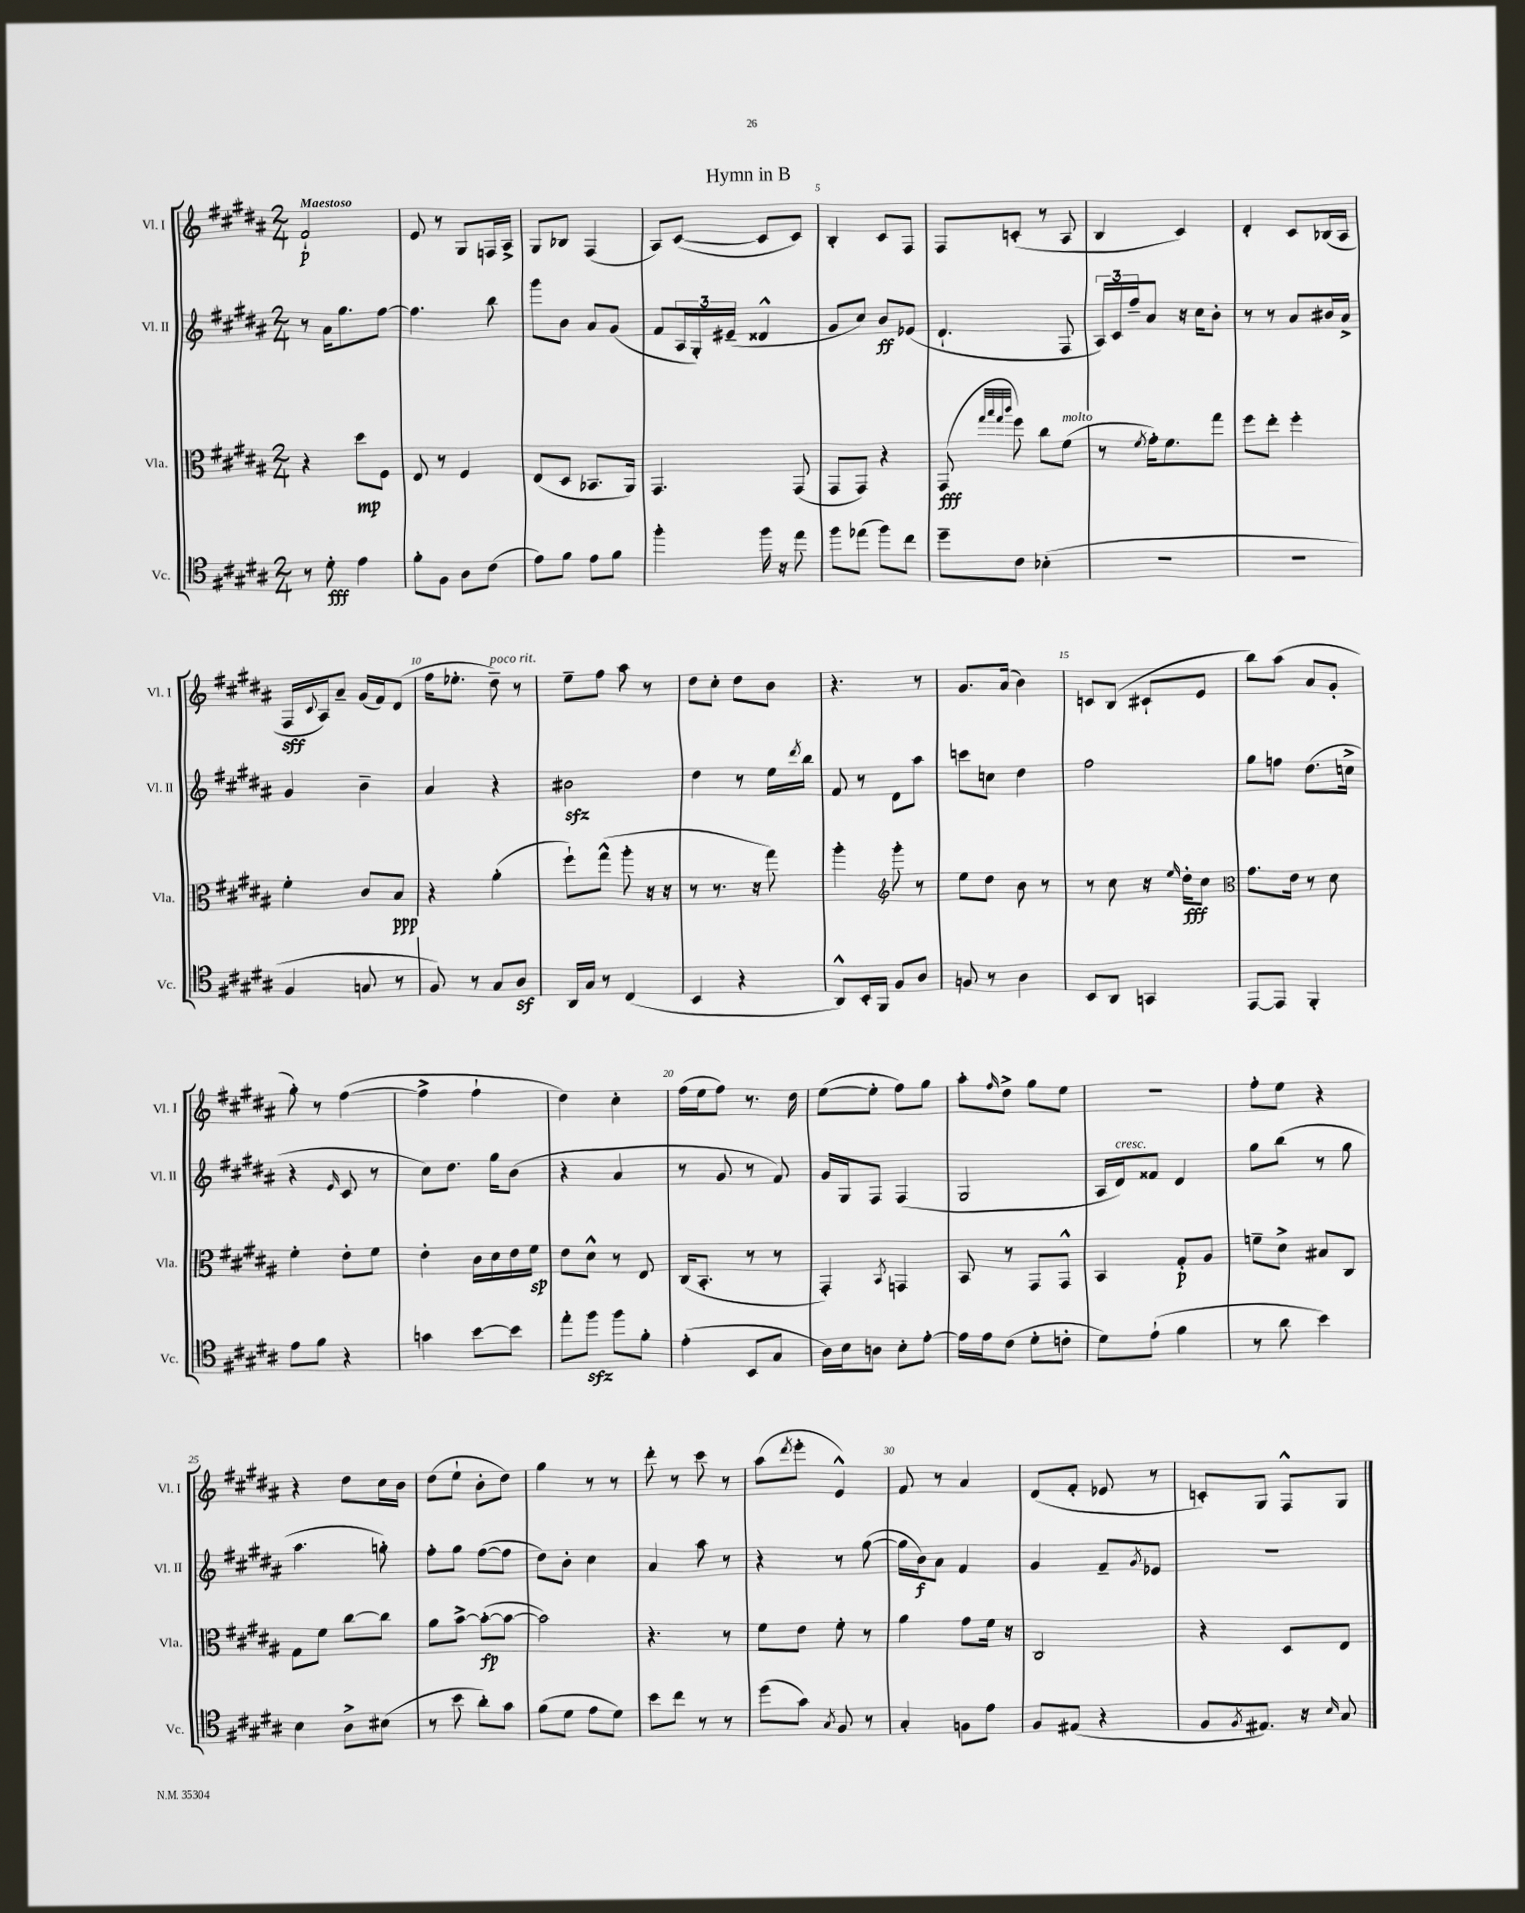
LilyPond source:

\header { title = "Hymn in B" }
<<
\new StaffGroup <<
\new Staff = "s0" \with { instrumentName = "Vl. I" shortInstrumentName = "Vl. I" } {
    \clef treble \key b \major \numericTimeSignature \time 2/4 \tempo "Maestoso"
    fis'2-!\p |
    e'8 r8 gis8 f16 ais16-> |
    gis8 bes8 fis4( |
    ais8) cis'8~( cis'8 cis'8) |
    b4-. cis'8 fis8 |
    fis8 c'8-.( r8 ais8 |
    b4 cis'4) |
    dis'4-. cis'8 bes16( ais16 |
    fis16\sff \appoggiatura { cis'8 } ais16) ais'8-- gis'16( fis'16) dis'8( |
    fis''16 ees''8.-. dis''8--^\markup { \italic "poco rit." }) r8 |
    e''8-- fis''8 ais''8 r8 |
    dis''8 cis''8-. dis''8 b'8 |
    r4. r8 |
    gis'8. ais'16( b'4) |
    c'8 b8( cis'8-! e'8 |
    b''8) ais''8( ais'8 gis'8-. |
    gis''8-.) r8 fis''4~( |
    fis''4-> fis''4-! |
    dis''4) cis''4-. |
    fis''16( e''16 fis''8) r8. dis''16 |
    e''8~( e''8-. fis''8) gis''8 |
    ais''8-. \grace { fis''16 } dis''8-> gis''8 e''8 |
    r2 |
    fis''8-. e''8 r4 |
    r4 dis''8 cis''16 b'16 |
    dis''8( e''8-! b'8-. dis''8) |
    gis''4 r8 r8 |
    dis'''8-. r8 cis'''8 r8 |
    ais''8( \acciaccatura { dis'''8 } e'''8-. e'4-^) |
    fis'8 r8 ais'4 |
    dis'8( fis'8-. ees'8 r8 |
    c'8-.) gis8 fis8-^ gis8 \bar "|." |
}
\new Staff = "s1" \with { instrumentName = "Vl. II" shortInstrumentName = "Vl. II" } {
    \clef treble \key b \major \numericTimeSignature \time 2/4
    r8 ais'16 gis''8. fis''8~ |
    fis''4. b''8 |
    gis'''8 b'8 ais'8 gis'8( |
    fis'8 \tuplet 3/2 { ais16 gis16-.) eis'16--( } disis'4-^ |
    gis'8 cis''8) b'8\ff ees'8( |
    dis'4.-! fis8 |
    \tuplet 3/2 { ais16) cis'16 fis''16-- } ais'8 r16 cis''16 b'8-. |
    r8 r8 ais'8 bis'16 ais'16-> |
    gis'4 b'4-- |
    ais'4 r4 |
    bis'2\sfz |
    dis''4 r8 e''16 \acciaccatura { dis'''8 } b''16 |
    fis'8 r8 dis'8 ais''8 |
    c'''8 c''8 dis''4 |
    fis''2 |
    gis''8 f''8 dis''8.( c''16-> |
    r4 \grace { e'16 } cis'8 r8 |
    cis''8) dis''8. gis''16 b'8( |
    r4 ais'4 |
    r8 gis'8 r8 fis'8) |
    gis'16 gis16 fis8 fis4( |
    gis2 |
    ais16 dis'16^\markup { \italic "cresc." }) fisis'8 dis'4 |
    gis''8 b''8( r8 gis''8 |
    ais''4. g''8-.) |
    fis''8-. gis''8 fis''8~( fis''8 |
    dis''8) b'8-. cis''4 |
    ais'4 ais''8 r8 |
    r4 r8 gis''8~( |
    gis''16 b'16\f) ais'8 fis'4 |
    gis'4 fis'8-- \acciaccatura { gis'8 } ees'8 |
    R2 \bar "|." |
}
\new Staff = "s2" \with { instrumentName = "Vla." shortInstrumentName = "Vla." } {
    \clef alto \key b \major \numericTimeSignature \time 2/4
    r4 dis''8\mp fis8 |
    e8 r8 fis4 |
    e8( dis8 bes,8. ais,16) |
    gis,4. gis,8( |
    gis,8 gis,8) r4 |
    gis,8\fff( \grace { gis''32 b''32 gis''32 cis'''32 } fis''8) cis''8 fis'8^\markup { \italic "molto" }( |
    r8 \acciaccatura { fis'8 } gis'16-.) fis'8. gis''8 |
    fis''8 e''8-. fis''4-. |
    fis'4-. cis'8 b8\ppp |
    r4 ais'4-.( |
    fis''8-!) gis''8-^( ais''8-. r16 r16 |
    r8 r8. r16 gis''8) |
    ais''4-. \clef treble gis'''8-. r8 |
    e''8 dis''8 b'8 r8 |
    r8 cis''8 r16 \grace { e''16 } dis''16-.\fff cis''8 |
    \clef alto gis'8. e'16 r8 dis'8 |
    fis'4-. e'8-. fis'8 |
    e'4-. cis'16 dis'16 e'16 fis'16\sp |
    e'8 dis'8-^ r8 e8 |
    cis16( b,8.-. r8 r8 |
    gis,4-.) \acciaccatura { b,8 } g,4 |
    b,8 r8 gis,8 gis,8-^ |
    b,4 gis8-.\p ais8 |
    f'8-- dis'8-> bis8 cis8 |
    gis8 fis'8 cis''8~ cis''8 |
    ais'8 b'8~-> b'8~-.\fp( b'8~ |
    b'2) |
    r4. r8 |
    fis'8 e'8 fis'8-. r8 |
    ais'4 gis'8 fis'16 r16 |
    cis2 |
    r4 dis8 e8 \bar "|." |
}
\new Staff = "s3" \with { instrumentName = "Vc." shortInstrumentName = "Vc." } {
    \clef tenor \key b \major \numericTimeSignature \time 2/4
    r8 dis'8-.\fff e'4 |
    fis'8-. fis8 ais8 cis'8( |
    e'8) fis'8 e'8 fis'8 |
    fis''4-. fis''16 r16 e''8 |
    fis''8 ees''8( fis''8) cis''8 |
    dis''8-- cis'8 bes4-.( |
    r2 |
    r2 |
    fis4 g8 r8 |
    fis8) r8 gis8 ais8\sf |
    ais,16 gis16 r8 cis4( |
    b,4 r4 |
    ais,8-^) b,16-. fis,16 fis8 ais8 |
    f8 r8 ais4 |
    b,8 ais,8 g,4 |
    e,8~ e,8 fis,4-. |
    e'8 fis'8 r4 |
    g'4 b'8~ b'8 |
    e''8-. fis''8\sfz fis''8 fis'8-. |
    e'4-.( b,8 gis8 |
    ais16) b16 a8 b8-. e'8~-. |
    e'16 e'16 cis'8( dis'8-. c'8-. |
    dis'8) e'8-!( fis'4 |
    r8 ais'8 b'4) |
    b4 ais8-> bis8( |
    r8 b'8 ais'8-.) gis'8 |
    fis'8( dis'8 e'8 dis'8) |
    b'8 cis''8 r8 r8 |
    dis''8( gis'8) \acciaccatura { gis8 } fis8 r8 |
    gis4-. f8 e'8 |
    fis8 eis8( r4 |
    fis8 \acciaccatura { fis8 } eis8.) r16 \grace { b16 } gis8 \bar "|." |
}
>>
>>
\layout { \context { \Score \override BarNumber.break-visibility = ##(#f #t #t) barNumberVisibility = #(every-nth-bar-number-visible 5) } }
